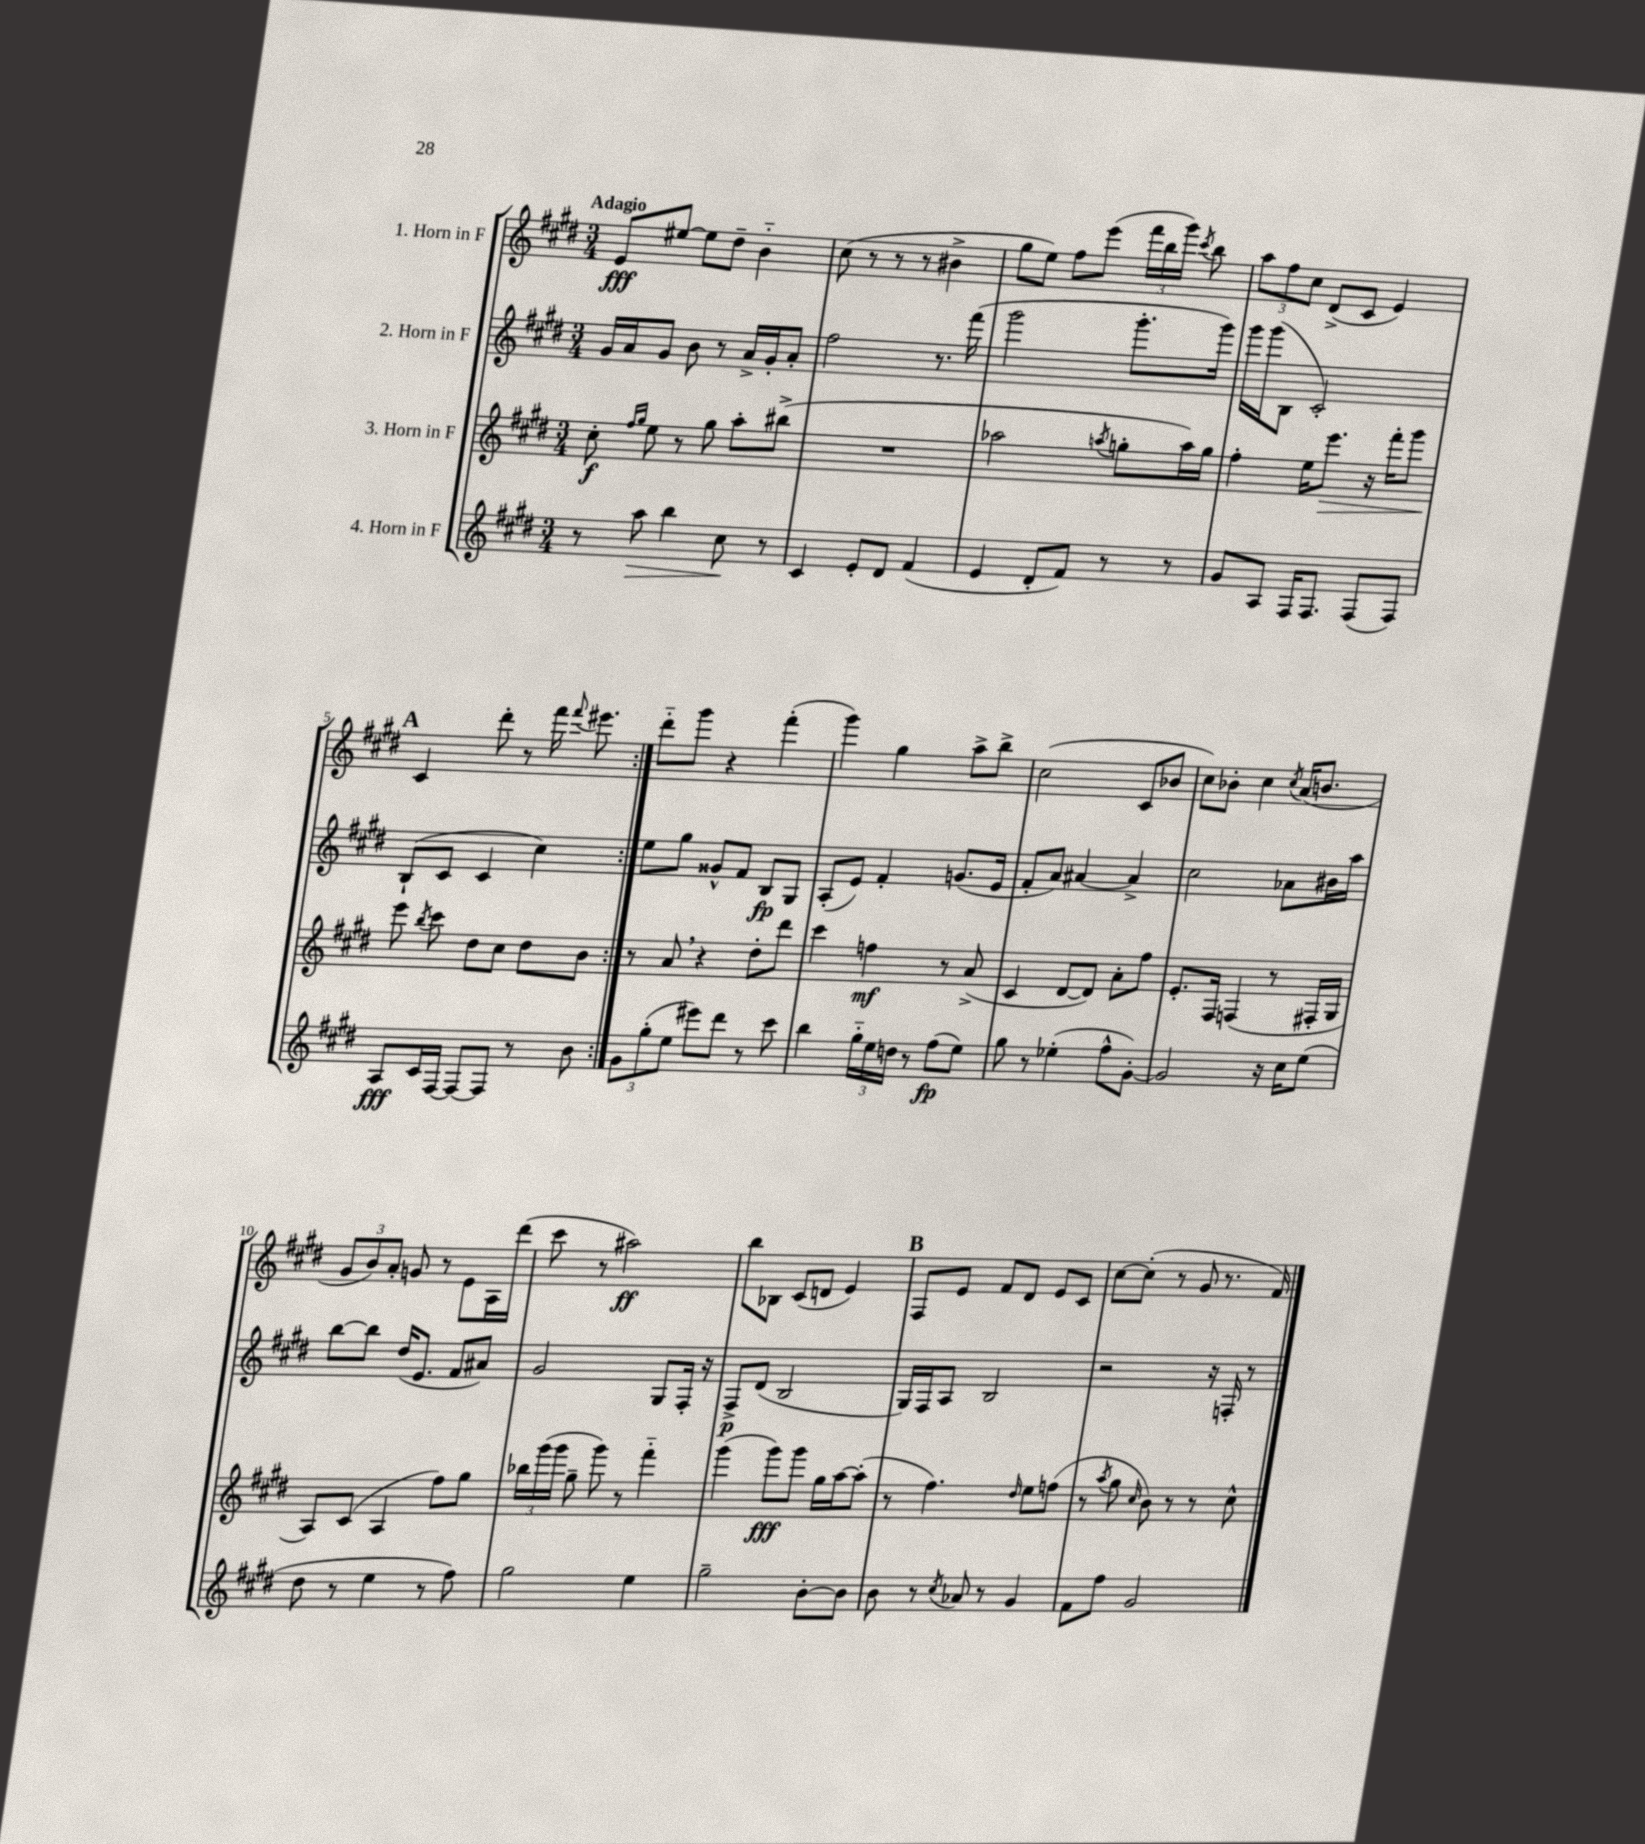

**kern	**dynam	**kern	**dynam	**kern	**dynam	**kern	**dynam
*part4	*part4	*part3	*part3	*part2	*part2	*part1	*part1
*staff4	*staff4	*staff3	*staff3	*staff2	*staff2	*staff1	*staff1
*I"4. Horn in F	*	*I"3. Horn in F	*	*I"2. Horn in F	*	*I"1. Horn in F	*
*clefG2	*	*clefG2	*	*clefG2	*	*clefG2	*
*k[f#c#g#d#]	*	*k[f#c#g#d#]	*	*k[f#c#g#d#]	*	*k[f#c#g#d#]	*
*M3/4	*	*M3/4	*	*M3/4	*	*M3/4	*
=1	=1	=1	=1	=1	=1	=1	=1
!	!	!	!	!	!	!LO:TX:a:B:t=Adagio	!
8r	.	8cc#'\	f	16g#/LL	.	8e/L	fff
.	.	.	.	16a/J	.	.	.
.	.	16qqff#/LL	.	.	.	.	.
.	.	16qqgg#/JJ	.	.	.	.	.
!	!LO:HP:b	!	!	!	!	!	!
8aa\	>	8ee\	.	8g#/J	.	[8ee#X/J	.
4bb\	.	8r	.	8b\	.	8ee#\L]	.
.	.	8gg#\	.	8r	.	8dd#~\J	.
8cc#\	.	8aa'\L	.	16a^/LL	.	4b\	.
.	.	.	.	16g#'/J	.	.	.
8r	]	(8bb#X^\J	.	8a'/J	.	.	.
=2	=2	=2	=2	=2	=2	=2	=2
4c#/	.	2.r	.	2ff#\	.	(8cc#\	.
.	.	.	.	.	.	8r	.
8e'/L	.	.	.	.	.	8r	.
8d#/J	.	.	.	.	.	8r	.
(4f#/	.	.	.	8.r	.	4b#X^\	.
.	.	.	.	(16fff#\	.	.	.
=3	=3	=3	=3	=3	=3	=3	=3
4e/	.	2aa-X\	.	2ggg#\	.	8gg#\L	.
.	.	.	.	.	.	8ee\J)	.
8d#'/L	.	.	.	.	.	8ff#\L	.
8f#/J)	.	.	.	.	.	(8eee\J	.
.	.	8qaan/	.	.	.	.	.
8r	.	8ggn'\L	.	8.ggg#'\L	.	24fff#\LL	.
.	.	.	.	.	.	24bb\	.
.	.	.	.	.	.	24ggg#\JJ)	.
.	.	.	.	.	.	8qccc#/	.
8r	.	16aa\L)	.	.	.	8bb\	.
.	.	16gg\JJ	.	16ggg#\Jk)	.	.	.
=4	=4	=4	=4	=4	=4	=4	=4
8g#/L	.	4ff#'\	.	16ggg#\LL	.	12aa\L	.
.	.	.	.	(16ggg#\J	.	.	.
.	.	.	.	.	.	12ff#\	.
8A/J	.	.	.	8B\J	.	.	.
.	.	.	.	.	.	12cc#\J	.
16F#/KL	.	16ee\KL	.	2c#'/)	.	(8d#^/L	.
!	!	!	!LO:HP:b	!	!	!	!
8.F#/J	.	8.eee\J	>	.	.	.	.
.	.	.	.	.	.	8c#/J	.
(8F#/L	.	16r	.	.	.	4e/)	.
.	.	16fff#'\KL	.	.	.	.	.
8F#/J)	.	8ggg#\J	.	.	.	.	.
!!LO:LB:g=z
!!LO:REH:place=s1:t=A
=5	=5	=5	=5	=5	=5	=5	=5
8A/L	fff	8eee\	.	(8B`/L	.	4c#/	.
.	.	8qbb/	.	.	.	.	.
16c#/L	.	8ccc#\	]	8c#/J	.	.	.
[16F#/JJ	.	.	.	.	.	.	.
8F#/L_	.	8dd#\L	.	4c#/	.	8ddd#'\	.
8F#/J]	.	8cc#\J	.	.	.	8r	.
8r	.	8dd#\L	.	4cc#\)	.	16fff#\	.
.	.	.	.	.	.	8qqfff#/	.
.	.	.	.	.	.	8.eee#X\	.
8b\	.	8b\J	.	.	.	.	.
=6:|!	=6:|!	=6:|!	=6:|!	=6:|!	=6:|!	=6:|!	=6:|!
12g#\L	.	8r	.	8ee\L	.	8ddd#\L	.
(12gg#'\	.	.	.	.	.	.	.
.	.	8a,/	.	8gg#\J	.	8ggg#\J	.
12ee\J	.	.	.	.	.	.	.
8eee#X\L)	.	4r	.	8g##X^^/L	.	4r	.
8ddd#\J	.	.	.	8f#/J	.	.	.
8r	.	8dd#'\L	.	8B/L	fp	(4fff#'\	.
8ccc#\	.	8ddd#\J	.	8G#/J	.	.	.
=7	=7	=7	=7	=7	=7	=7	=7
4bb\	.	4ccc#\	.	(8A'/L	.	4ggg#\)	.
.	.	.	.	8e/J)	.	.	.
24gg#\LL	.	4ffn\	mf	4f#'/	.	4gg#\	.
24ee\	.	.	.	.	.	.	.
24ddn\JJ	.	.	.	.	.	.	.
8r	.	.	.	.	.	.	.
(8ff#\L	fp	8r	.	(8.gn/L	.	8aa^\L	.
8ee\J)	.	(8a^/	.	.	.	8bb^\J	.
.	.	.	.	16e/Jk	.	.	.
=8	=8	=8	=8	=8	=8	=8	=8
8gg#\	.	4c#/	.	8f#'/L	.	(2cc#\	.
8r	.	.	.	8a/J)	.	.	.
(4ee-X'\	.	[8d#/L	.	[4a#X/	.	.	.
.	.	8d#/J])	.	.	.	.	.
8ff#^^\L	.	8a'\L	.	4a#^/]	.	8c#/L	.
[8g#'\J)	.	8ff#\J	.	.	.	8b-X/J	.
=9	=9	=9	=9	=9	=9	=9	=9
2g#/]	.	8.e'/L	.	2cc#\	.	8cc#\L)	.
.	.	.	.	.	.	8b-X'\J	.
.	.	16F#/Jk	.	.	.	.	.
.	.	(4Fn/	.	.	.	4cc#\	.
.	.	.	.	.	.	8qcc#/	.
16r	.	8r	.	8a-X\L	.	(16a/KL	.
16cc#\KL	.	.	.	.	.	8.bn/J	.
(8ee\J	.	16F#X'/LL	.	16b#X\L	.	.	.
.	.	16G#/JJ	.	16aa\JJ	.	.	.
!!LO:LB:g=z
=10	=10	=10	=10	=10	=10	=10	=10
8dd#\	.	8A/L)	.	[8bb\L	.	12g#/L	.
.	.	.	.	.	.	12b/)	.
8r	.	(8c#/J	.	8bb\J]	.	.	.
.	.	.	.	.	.	12a'/J	.
4ee\	.	4A/	.	(16dd#/KL	.	8gn/	.
.	.	.	.	8.e/J	.	.	.
.	.	.	.	.	.	8r	.
8r	.	8ff#\L)	.	8f#/L	.	8e\L	.
8ff#\)	.	8gg#\J	.	8a#X/J)	.	16A\L	.
.	.	.	.	.	.	(16ddd#\JJ	.
=11	=11	=11	=11	=11	=11	=11	=11
2gg#\	.	24bb-X\LL	.	2g#/	.	8ccc#\	.
.	.	(24ggg#\	.	.	.	.	.
.	.	24ggg#\JJ	.	.	.	.	.
.	.	8gg#~\	.	.	.	8r	.
.	.	8ggg#\)	.	.	.	2aa#X\)	ff
.	.	8r	.	.	.	.	.
4ee\	.	4fff#\	.	8G#/L	.	.	.
.	.	.	.	16F#'/Jk	.	.	.
.	.	.	.	16r	.	.	.
=12	=12	=12	=12	=12	=12	=12	=12
2gg#~\	.	(4ggg#\	.	8F#^/L	p	8bb\L	.
.	.	.	.	(8d#/J	.	8B-X\J	.
.	.	8ggg#\L)	fff	2B/	.	(8c#/L	.
.	.	8ggg#\J	.	.	.	8dn/J	.
[8b'\L	.	16gg#\LL	.	.	.	4e/)	.
.	.	[16aa\J	.	.	.	.	.
8b\J]	.	(8aa'\J]	.	.	.	.	.
!!LO:REH:place=s1:t=B
=13	=13	=13	=13	=13	=13	=13	=13
8b\	.	8r	.	16G#/LL)	.	8F#/L	.
.	.	.	.	16F#/J	.	.	.
8r	.	4.ff#\)	.	8A/J	.	8e/J	.
8qcc#/	.	.	.	.	.	.	.
8a-X/	.	.	.	2B/	.	8f#/L	.
8r	.	.	.	.	.	8d#/J	.
.	.	16qqdd#/	.	.	.	.	.
4g#/	.	8ee\L	.	.	.	8e/L	.
.	.	(8ffn\J	.	.	.	8c#/J	.
=14	=14	=14	=14	=14	=14	=14	=14
8f#\L	.	8r	.	2r	.	[8cc#\L	.
.	.	8qaa/	.	.	.	.	.
8ff#\J	.	8gg#\	.	.	.	(8cc#'\J]	.
.	.	16qqcc#/	.	.	.	.	.
2g#/	.	8b\)	.	.	.	8r	.
.	.	8r	.	.	.	8g#/	.
.	.	8r	.	16r	.	8.r	.
.	.	.	.	16Fn'/	.	.	.
.	.	8cc#^^\	.	8r	.	.	.
.	.	.	.	.	.	16f#/)	.
==	==	==	==	==	==	==	==
*-	*-	*-	*-	*-	*-	*-	*-
